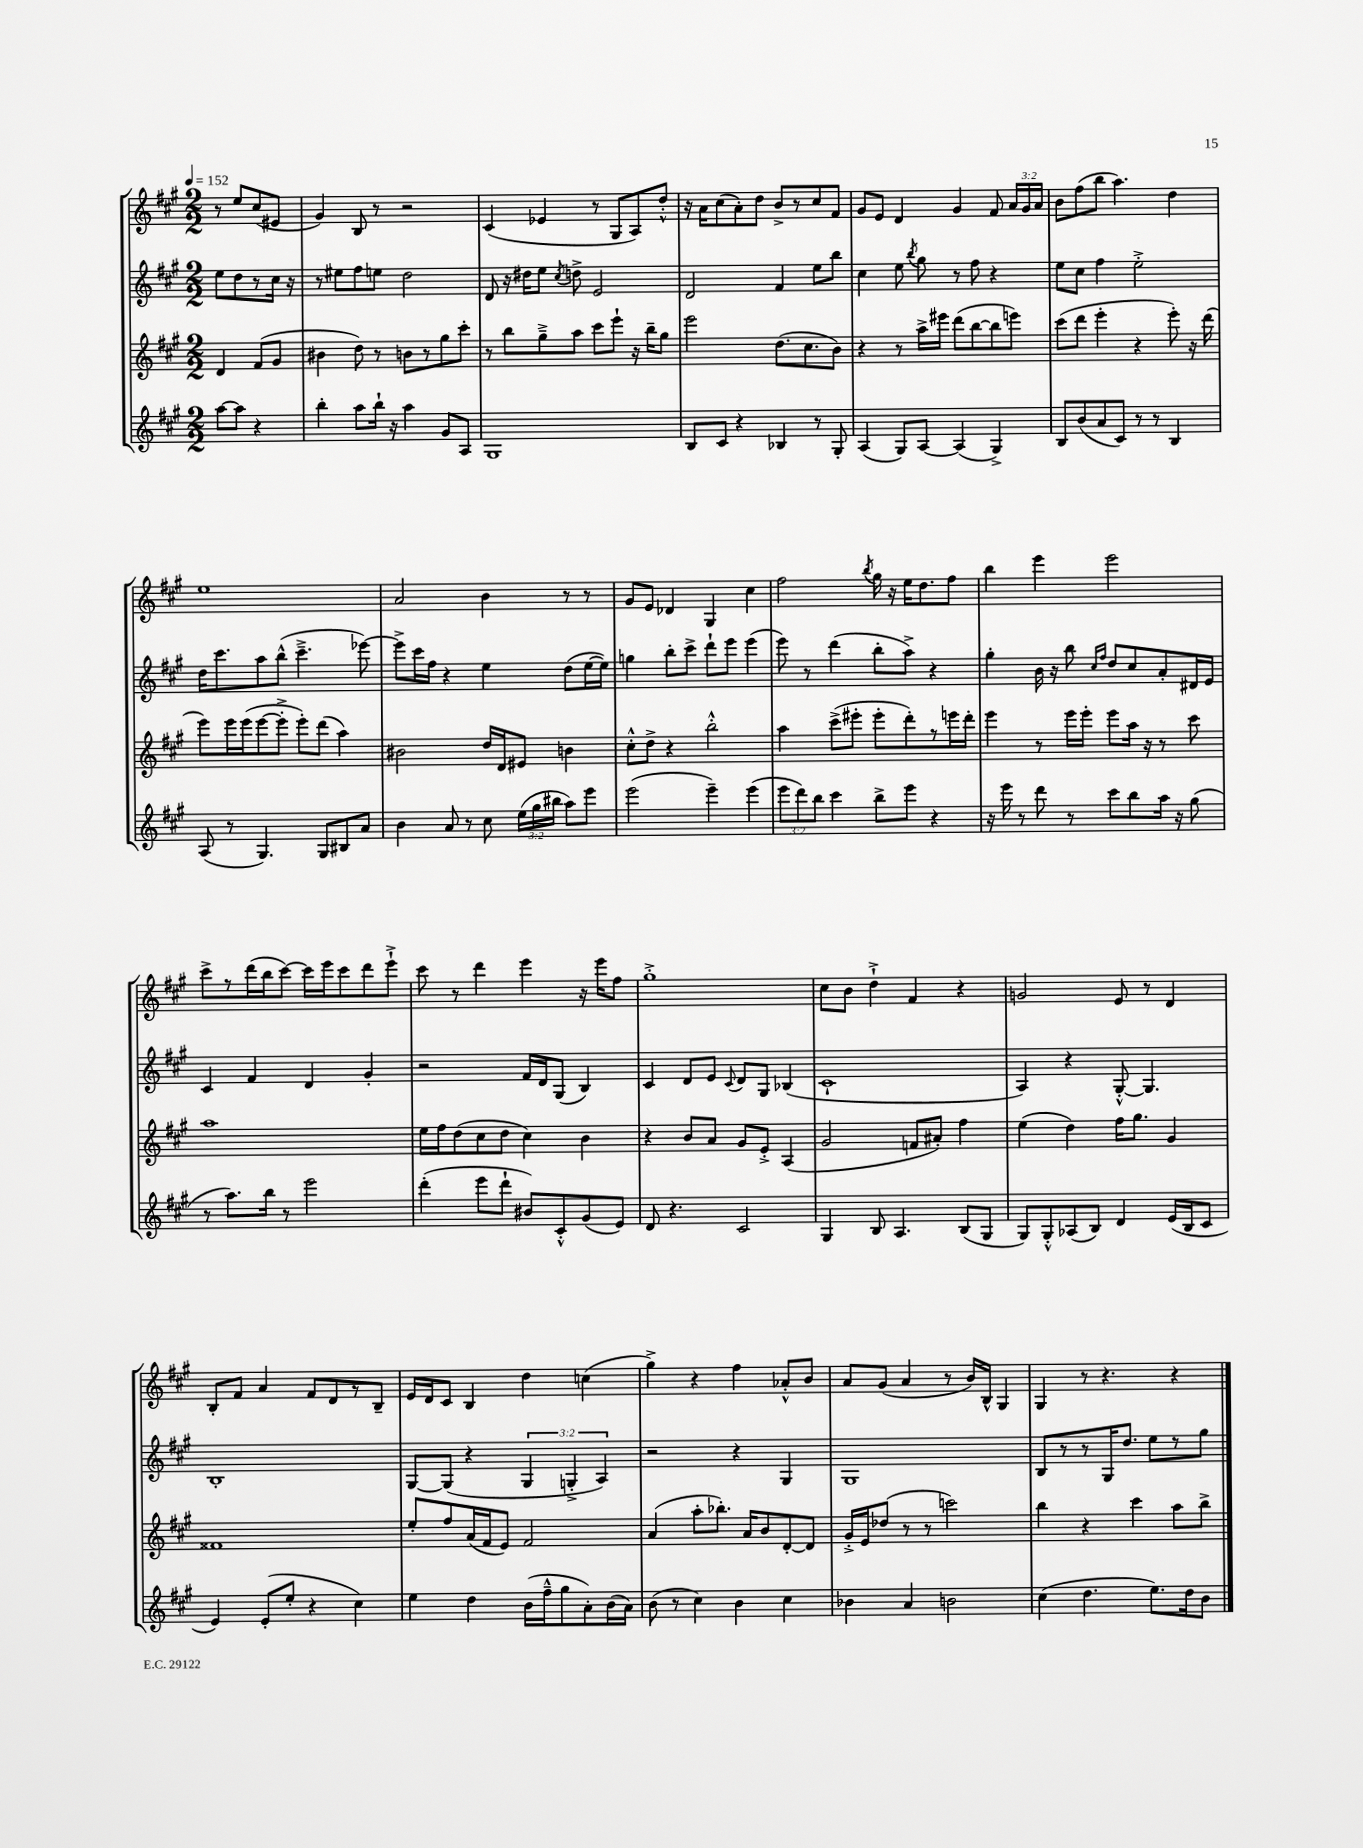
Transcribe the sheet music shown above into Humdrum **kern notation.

**kern	**kern	**kern	**kern
*part4	*part3	*part2	*part1
*staff4	*staff3	*staff2	*staff1
*clefG2	*clefG2	*clefG2	*clefG2
*k[f#c#g#]	*k[f#c#g#]	*k[f#c#g#]	*k[f#c#g#]
*M2/2	*M2/2	*M2/2	*M2/2
*MM152	*MM152	*MM152	*MM152
=	=	=	=
[8aa\L	4d/	8ee\L	8r
8aa\J]	.	8dd\	8ee/L
4r	(8f#/L	8r	(8cc#/
.	8g#/J	16cc#\Jk	8e#X/J
.	.	16r	.
=1	=1	=1	=1
4bb'\	4b#X\	8r	4g#/)
.	.	8ee#X\L	.
8aa\L	8dd\)	8ff#\	8B/
16bb`\Jk	8r	8een\J	8r
16r	.	.	.
4aa\	8bn\L	2dd\	2r
.	8r	.	.
8g#/L	8gg#\	.	.
8A/J	8ccc#'\J	.	.
=2	=2	=2	=2
1G#	8r	8d/	(4c#/
.	8bb\L	16r	.
.	.	16dd#X\KL	.
.	8gg#~^\	8ee\J	4e-X/
.	.	8qcc#/	.
.	8aa\J	8ddn^\	.
.	8ccc#\L	2e/	8r
.	8eee`\J	.	8G#/L
.	16r	.	8A/)
.	16bb~\KL	.	.
.	8gg#\J	.	8dd'^^/J
=3	=3	=3	=3
8B/L	2eee\	2d/	16r
.	.	.	16a\KL
8c#/J	.	.	(8cc#\
4r	.	.	8a'\)
.	.	.	8dd\J
4B-X/	(8.dd\L	4f#/	8b^/L
.	.	.	8r
.	8.cc#\	.	.
8r	.	8ee\L	8cc#/
8G#'/	8b\J)	8bb\J	8f#/J
=4	=4	=4	=4
(4A/	4r	4cc#\	8g#/L
.	.	.	8e/J
8G#/L)	8r	8ee\	4d/
.	.	8qbb/	.
[8A/J	16aa^\LL	8gg#\	.
.	16eee#X\JJ	.	.
(4A/]	(8ddd\L	8r	4g#/
.	[8bb\	8ff#\	.
4G#^/)	8bb\]	4r	8f#/
.	8eeen\J)	.	24a/LL
.	.	.	24g#/
.	.	.	24a/JJ
=5	=5	=5	=5
8B/L	(8ccc#\L	8ee\L	8b\L
(8b/	8ddd\J	8cc#\J	(8ff#\
8a/	4eee'\	4ff#\	8bb\J
8c#/J)	.	.	4.aa\)
8r	4r	2ee'^\	.
8r	.	.	.
4B/	8eee'\)	.	4dd\
.	16r	.	.
.	(16ddd\	.	.
!!LO:LB:g=z
=6	=6	=6	=6
(8A/	8eee\L)	16dd\KL	1ee
.	.	8.ccc#\	.
8r	16eee\L	.	.
.	(16eee\J	.	.
4.G#/)	[8eee\	8aa\	.
.	8eee'^\J]	(8bb^^\J	.
.	8eee'\L)	4.ccc#~^\	.
8G#/L	(8ddd\J	.	.
8B#X/	4aa\)	.	.
8a/J	.	[8eee-X\)	.
=7	=7	=7	=7
4b\	2b#X\	8eee-^\L]	2a/
.	.	16ccc#\L	.
.	.	16ff#\JJ	.
8a/	.	4r	.
8r	.	.	.
8cc#\	16dd/LL	4ee\	4b\
.	16d/J	.	.
(24ee\LL	8e#X/J	.	.
24gg#\	.	.	.
24bb#X\JJ	.	.	.
8aa\L)	4bn\	(8dd\L	8r
8eee\J	.	[16ee\L	8r
.	.	16ee\JJ])	.
=8	=8	=8	=8
(2eee\	8cc#'^^\L	4ggn\	8g#/L
.	8dd^\J	.	8e/J
.	4r	8bb'\L	4d-X/
.	.	8ccc#^\J	.
4eee~\)	2bb'^^\	8ddd`\L	4G#/
.	.	8eee\J	.
(4eee\	.	(4eee\	4cc#\
=9	=9	=9	=9
12eee\L	4aa\	8eee\)	2ff#\
12ddd\)	.	.	.
.	.	8r	.
12bb\J	.	.	.
4ccc#\	(8ccc#^\L	(4ddd\	.
.	8eee#X'\J	.	.
.	.	.	8qbb/
8bb^\L	8eee#'\L	8bb'\L	16gg#\
.	.	.	16r
8eee\J	8ddd'\)	8aa^\J)	16ee\KL
.	.	.	8.dd\
4r	8r	4r	.
.	16eeen\L	.	8ff#\J
.	16ddd'\JJ	.	.
=10	=10	=10	=10
16r	4eee\	4gg#'\	4bb\
16eee\	.	.	.
8r	.	.	.
8ddd\	8r	16b\	4eee\
.	.	16r	.
8r	16eee\LL	8bb\	.
.	16eee'\JJ	.	.
.	.	16qqcc#/LL	.
.	.	16qqff#/JJ	.
8ccc#\L	8eee\L	8dd/L	2eee\
8bb\	16aa\Jk	8cc#/	.
.	16r	.	.
16aa\Jk	8r	8a'/	.
16r	.	.	.
(8gg#\	8ccc#\	16d#X/L	.
.	.	16e/JJ	.
!!LO:LB:g=z
=11	=11	=11	=11
8r	1aa	4c#/	8ccc#^\L
8.aa\L)	.	.	8r
.	.	4f#/	(16ddd\L
16bb\Jk	.	.	16bb\J
8r	.	.	[8ccc#\J)
2eee\	.	4d/	16ccc#\LL]
.	.	.	16eee\J
.	.	.	8ccc#\
.	.	4g#'/	8ddd\
.	.	.	8eee`^\J
=12	=12	=12	=12
(4ddd'\	16ee\LL	2r	8ccc#\
.	16ff#\J	.	.
.	(8dd\	.	8r
8eee\L	8cc#\	.	4ddd\
8ddd`\J	8dd\J	.	.
8b#X/L)	4cc#\)	16f#/LL	4eee\
.	.	16d/J	.
8c#'^^/	.	(8G#/J	.
(8g#/	4b\	4B/)	16r
.	.	.	16eee\KL
8e/J)	.	.	8ff#\J
=13	=13	=13	=13
8d/	4r	4c#/	1gg#'^
4.r	.	.	.
.	8b/L	8d/L	.
.	8a/J	8e/J	.
.	.	8qqc#/	.
2c#/	8g#/L	8d/L	.
.	8e'^/J	8G#/J	.
.	(4A/	(4B-X/	.
=14	=14	=14	=14
4G#/	2g#/	1c#`	8cc#\L
.	.	.	8b\J
8B/	.	.	4dd`^\
4.A/	.	.	.
.	8fn/L	.	4f#/
.	8a#X'/J)	.	.
(8B/L	4ff#\	.	4r
8G#/J	.	.	.
=15	=15	=15	=15
8G#/L)	(4ee\	4A/)	2gn/
8G#'^^/	.	.	.
(8A-X/	4dd\)	4r	.
8B/J)	.	.	.
4d/	16ff#\KL	[8G#'^^/	8e/
.	8.gg#\J	.	.
.	.	4.G#/]	8r
(16e/LL	4g#/	.	4d/
16B/J	.	.	.
8c#/J	.	.	.
!!LO:LB:g=z
=16	=16	=16	=16
4e/)	1f##X	1B'	8B'/L
.	.	.	8f#/J
(8e'/L	.	.	4a/
8ee'/J	.	.	.
4r	.	.	8f#/L
.	.	.	8d/
4cc#\)	.	.	8r
.	.	.	8B~/J
=17	=17	=17	=17
4ee\	8ee'/L	[8G#/L	16e/LL
.	.	.	16d/J
.	8ff#/	(8G#/J]	8c#/J
4dd\	(16a/L	4r	4B/
.	16f#/J	.	.
.	8e/J)	.	.
(16b\LL	2f#/	6G#/	4dd\
16ff#~^^\J	.	.	.
8gg#\	.	.	.
.	.	6Gn'^/	.
8a'\)	.	.	(4ccn\
.	.	6A/)	.
(16b\L	.	.	.
16a\JJ)	.	.	.
=18	=18	=18	=18
(8b\	(4a/	2r	4gg#^\)
8r	.	.	.
4cc#\)	8aa'\L	.	4r
.	8.bb-X'\J)	.	.
4b\	.	4r	4ff#\
.	16a/KL	.	.
.	8b/	.	.
4cc#\	[8d'/	4G#/	8a-X'^^/L
.	8d/J]	.	8b/J
=19	=19	=19	=19
4b-X\	16g#'^/LL	1G#	8a/L
.	16e/J	.	.
.	(8dd-X/J	.	(8g#/J
4a/	8r	.	4a/
.	8r	.	.
2bn\	2cccn\)	.	8r
.	.	.	16b/LL)
.	.	.	16B^^/JJ
.	.	.	4G#/
=20	=20	=20	=20
(4cc#\	4bb\	8B/L	4G#/
.	.	8r	.
4.dd\	4r	8r	8r
.	.	16G#/K	4.r
.	.	8.dd/J	.
.	4ccc#\	.	.
8.ee\L)	.	8ee\L	.
.	8aa\L	8r	4r
16dd\k	.	.	.
8b\J	8bb^\J	8gg#\J	.
==	==	==	==
*-	*-	*-	*-
